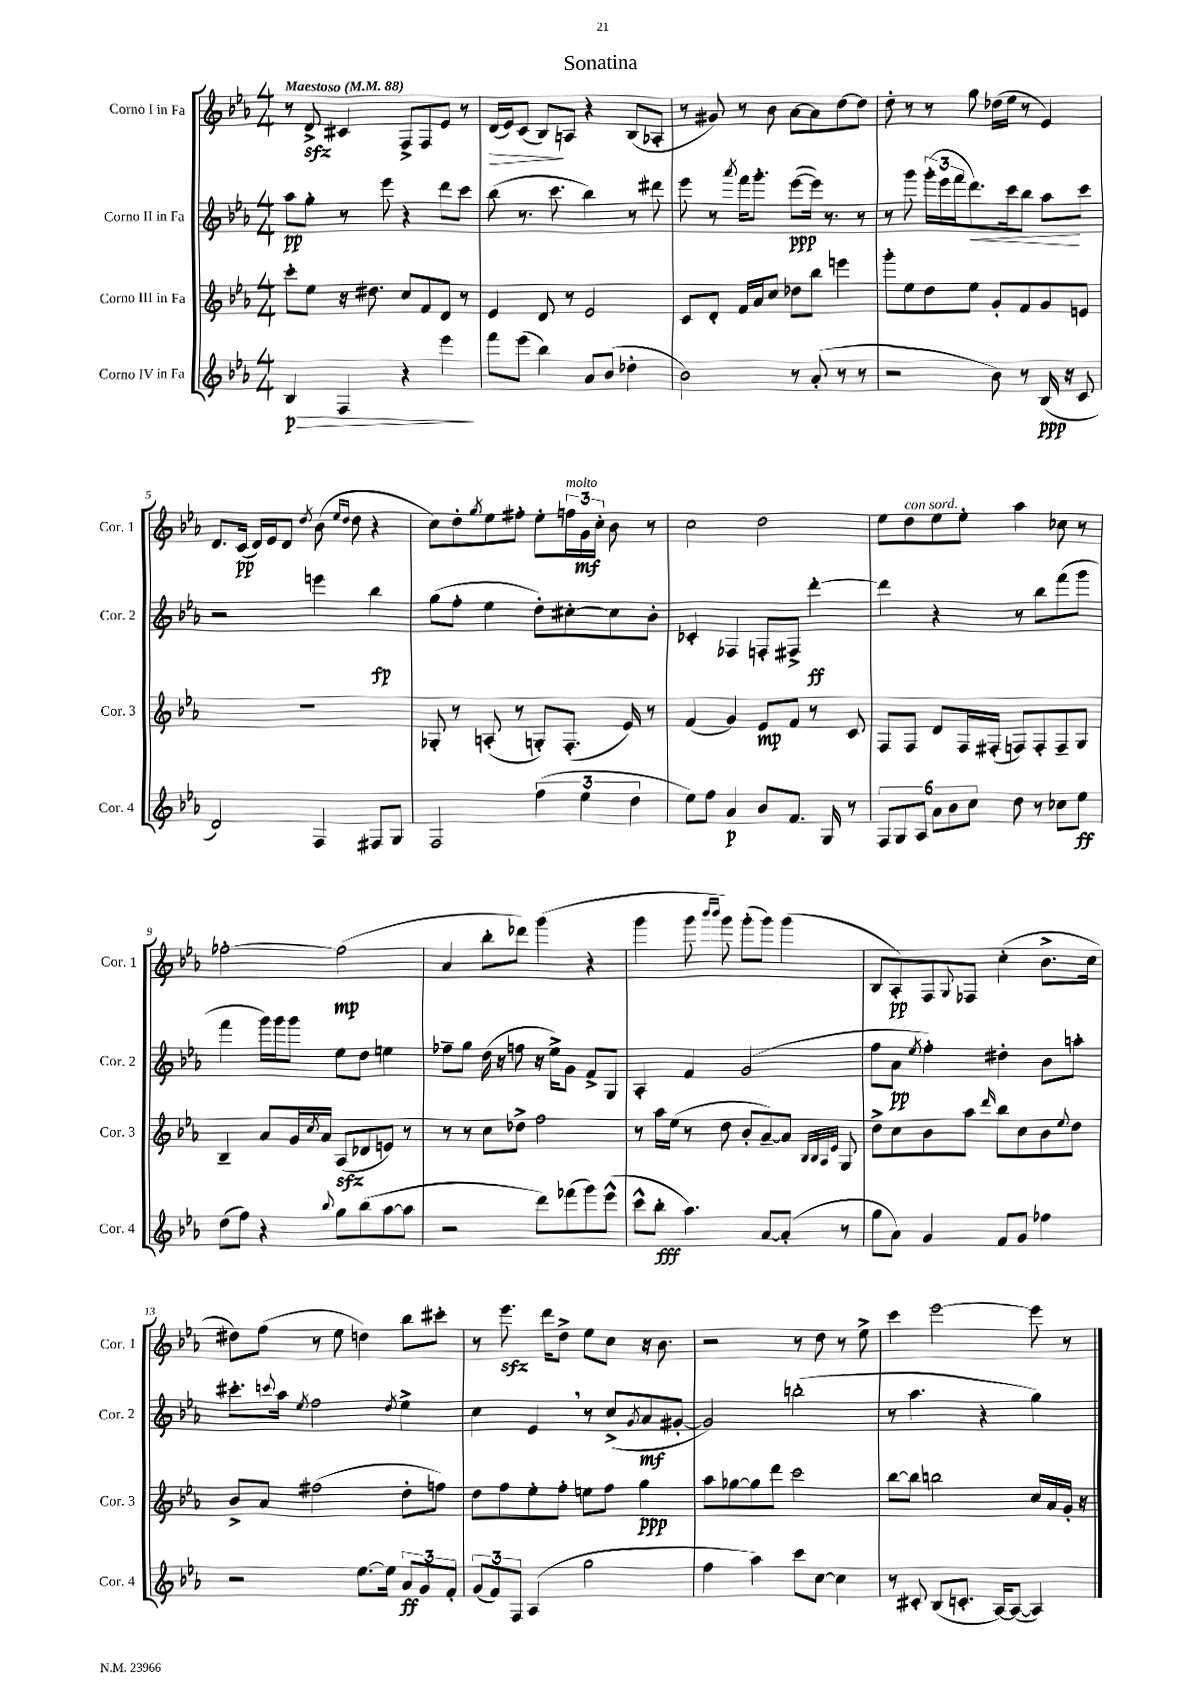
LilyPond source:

\header { title = "Sonatina" }
<<
\new StaffGroup <<
\new Staff = "s0" \with { instrumentName = "Corno I in Fa" shortInstrumentName = "Cor. 1" } {
    \clef treble \key ees \major \numericTimeSignature \time 4/4 \tempo "Maestoso" 4 = 88
    r8 d'8->\sfz cis'4 f8-> f8 ees'8 r8 |
    d'16\>( ees'16) c'8( bes8\!) a8 r4 bes8( aes8-. |
    r8 gis'8) r8 bes'8 aes'8~ aes'8 d''8~ d''8 |
    d''8-. r8 r8 g''8 des''16( ees''16 r8 ees'4) |
    d'8. c'16\pp( d'16) ees'16 d'8 \acciaccatura { d''8 } bes'8( \grace { ees''16 d''16 } d''8 r4 |
    c''8) d''8-. \acciaccatura { g''8 } ees''8 fis''8-. ees''8-. \tuplet 3/2 { f''16^\markup { \italic "molto" } g'16\mf c''16-. } bes'8 r8 |
    c''2 d''2 |
    ees''8 d''8^\markup { \italic "con sord." } ees''8 ees''8-. aes''4 ces''8 r8 |
    fes''2~-. fes''2\mp( |
    aes'4 bes''8-. des'''8) g'''4( r4 |
    g'''4 g'''8 \grace { bes'''16 bes'''16 } g'''8) g'''8-.( g'''8) g'''4( |
    bes8 aes8-.\pp) f8 \appoggiatura { g8 } fes8 c''4-.( bes'8.-> c''16 |
    dis''8) f''8( r8 ees''8 d''4) bes''8 cis'''8-. |
    r8 ees'''8.\sfz d'''16 d''8-> ees''8 c''8 r16 bes'8. |
    r2 r8 d''8 r8 ees''8-> |
    c'''4 ees'''2~ ees'''8 r8 \bar "|." |
}
\new Staff = "s1" \with { instrumentName = "Corno II in Fa" shortInstrumentName = "Cor. 2" } {
    \clef treble \key ees \major \numericTimeSignature \time 4/4
    aes''8\pp g''8-. r8 ees'''8 r4 d'''8 c'''8 |
    bes''8( r8. c'''8. bes''4) r8 dis'''8 |
    ees'''8 r8 \acciaccatura { aes'''8 } f'''16 g'''8.-. ees'''8~\ppp( ees'''16) r8. r8 |
    r8 g'''8 \tuplet 3/2 { g'''16-.( ees'''16 f'''16 } d'''8.\<) c'''16 bes''8 aes''8\! c'''8 |
    r2 e'''4 bes''4\fp |
    g''8( f''8-. ees''4 d''8-.) cis''8~-. cis''8 bes'8-. |
    ces'4-. fes4 f8-. fis8-> d'''4~-.\ff |
    d'''4 r4 r8 bes''8 f'''8( g'''8 |
    f'''4 g'''16) g'''16 g'''8 ees''8 d''8 e''4 |
    fes''8-- g''8 d''16( r16 f''8 r16 ees''16->) g'8 f'8-> g8 |
    aes4-. f'4 g'2( |
    f''8 aes'8\pp \acciaccatura { ees''8 } f''4-.) dis''4-. bes'8 a''8-. |
    cis'''8.-. \appoggiatura { c'''8 } aes''16 \acciaccatura { ees''8 } f''2 \acciaccatura { d''8 } ees''4-> |
    c''4 ees'4 \breathe r8 c''8->( \acciaccatura { g'8 } aes'8\mf gis'8~-. |
    gis'2) b''2-.( |
    r8 aes''4. r4 g''4) \bar "|." |
}
\new Staff = "s2" \with { instrumentName = "Corno III in Fa" shortInstrumentName = "Cor. 3" } {
    \clef treble \key ees \major \numericTimeSignature \time 4/4
    c'''8-. ees''8 r16 dis''8. c''8 f'8 d'8 r8 |
    ees'4 d'8 r8 ees'2 |
    c'8 d'8-. f'16 aes'16 c''8 des''8 bes''8 e'''4 |
    g'''8-. ees''8 d''8 ees''8 g'8-. f'8 g'8 e'8 |
    R1 |
    ges8-. r8 a8-.( r8 g8-.) f8.-.( ees'16) r8 |
    f'4( g'4) ees'8\mp f'8 r8 c'8 |
    f8 f8 d'8 f16 fis16-.( f8) f8-. f8-- g8 |
    bes4-- aes'8 g'16 \acciaccatura { c''8 } aes'16 aes8\sfz( des'8 e'8) r8 |
    r8 r8 c''8 des''8-> f''2 |
    r8 aes''16 ees''16( r8 d''8 bes'8-. aes'8~--) aes'8 \grace { bes32 bes32 aes32 ees'32 } g8 |
    d''8-> c''8 bes'8 aes''8 \grace { d'''16 } bes''8 c''8 bes'8 \appoggiatura { ees''8 } d''8 |
    bes'8-> aes'8 fis''2( d''8-. f''8) |
    d''8 f''8 ees''8-. f''8-. e''8 f''8 g''4\ppp |
    aes''8 ges''8~ ges''8 d'''8 c'''2 |
    bes''8~ bes''8 b''2 c''16 aes'16 g'16-. r16 \bar "|." |
}
\new Staff = "s3" \with { instrumentName = "Corno IV in Fa" shortInstrumentName = "Cor. 4" } {
    \clef treble \key ees \major \numericTimeSignature \time 4/4
    bes4\p\> f4 r4 ees'''4\! |
    f'''8 ees'''8( bes''4) aes'8 bes'8( des''4-. |
    bes'2) r8 aes'8-.( r8 r8 |
    r2 bes'8) r8 bes16\ppp( r16 c'8 |
    d'2) f4 fis8 g8 |
    f2 \tuplet 3/2 { f''4( ees''4 d''4 } |
    ees''8) f''8 aes'4\p bes'8 f'8. g16 r8 |
    \tuplet 6/4 { f8 g8 aes8 aes'8 bes'8 c''8 } d''8 r8 ces''8 ees''8\ff |
    d''8( f''8) r4 \appoggiatura { bes''8 } g''8 bes''8( aes''8~ aes''8 |
    r2 d'''8) fes'''8( g'''8) ees'''8-^( |
    c'''8-^ bes''8-.\fff aes''4.) aes'8~ aes'8-.( r8 |
    g''8 aes'8) g'4 f'8 g'8 fes''4 |
    r2 ees''8.~ ees''16 \tuplet 3/2 { aes'8\ff g'8 f'8-. } |
    \tuplet 3/2 { g'8( f'8) f8 } aes4( g''2 |
    f''4 aes''4) c'''8 c''8~ c''4 |
    r8 cis'8-. bes8( c'8.-. aes16~) aes8~( aes4) \bar "|." |
}
>>
>>
